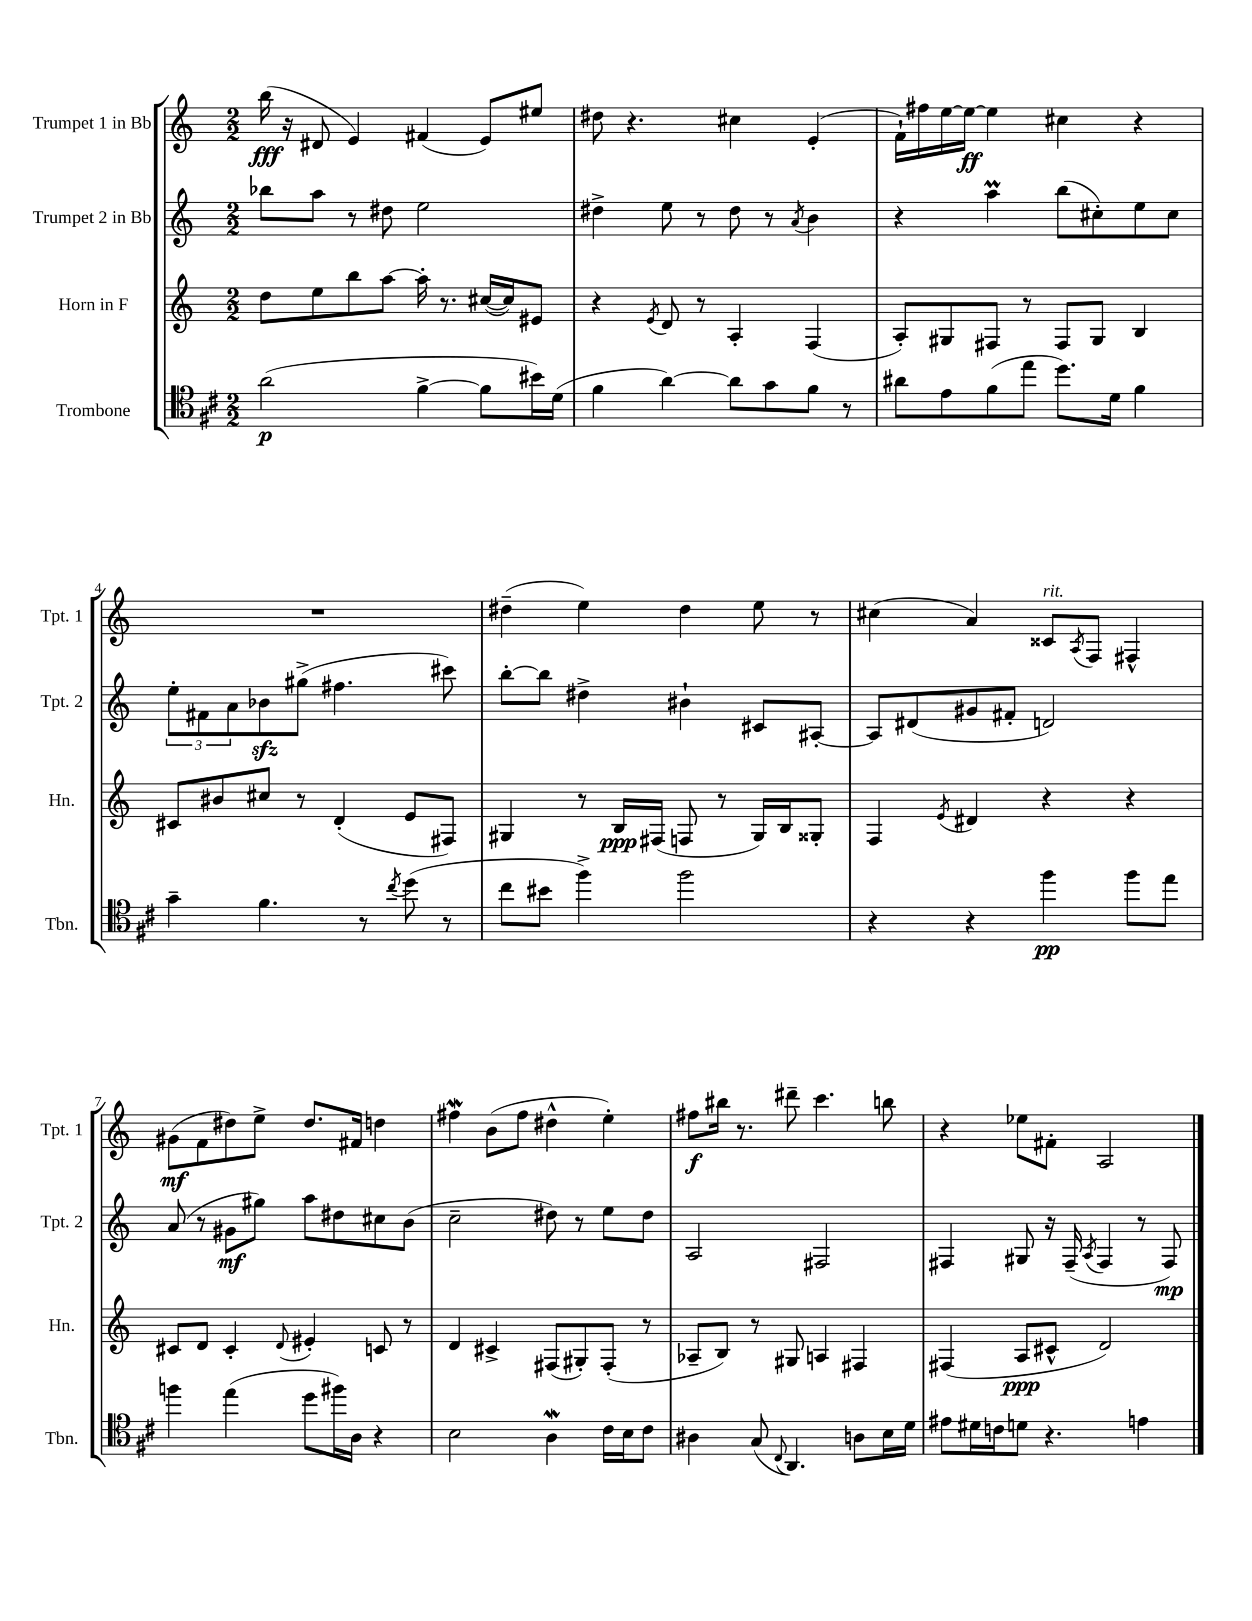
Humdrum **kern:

**kern	**kern	**kern	**kern
*staff4	*staff3	*staff2	*staff1
*clefC4	*clefG2	*clefG2	*clefG2
*k[f#c#]	*k[]	*k[]	*k[]
*M2/2	*M2/2	*M2/2	*M2/2
(2a\	8dd\L	8bb-\L	(16bb\
.	.	.	16r
.	8ee\	8aa\J	8d#/
.	8bb\	8r	4e/)
.	[8aa\J	8dd#\	.
[4f#^\	16aa'\]	2ee\	(4f#/
.	8.r	.	.
8f#\]L	([16cc#/LL	.	8e/L)
.	16cc#/]J)	.	.
16b#\L)	8e#/J	.	8ee#/J
(16d\JJ	.	.	.
=	=	=	=
4f#\	4r	4dd#^\	8dd#\
.	.	.	4.r
.	8qe/	.	.
[4a\)	8d/	8ee\	.
.	8r	8r	.
8a\]L	4A'/	8dd#\	4cc#\
8g\	.	8r	.
.	.	8qa/	.
8f#\J	(4F/	4b\	(4e'/
8r	.	.	.
=	=	=	=
8a#\L	8A'/L)	4r	16f`\LL)
.	.	.	16ff#\
8e\	8G#/	.	[16ee\
.	.	.	16ee\_JJ
(8f#\	8F#/J	4aa\	4ee\]
8ee\J	8r	.	.
8.dd\L)	8F#/L	(8bb\L	4cc#\
.	8G#/J	8cc#'\)	.
16d\Jk	.	.	.
4f#\	4B/	8ee\	4r
.	.	8cc#\J	.
=	=	=	=
4g~\	8c#/L	12ee'\L	1r
.	.	12f#\	.
.	8b#/	.	.
.	.	12a\	.
4.f#\	8cc#/J	8b-\	.
.	8r	(8gg#^\J	.
.	(4d'/	4.ff#\	.
8r	.	.	.
8qcc#/	.	.	.
(8dd\	8e/L	.	.
8r	8F#/J)	8ccc#\)	.
=	=	=	=
8cc#\L	4G#/	[8bb'\L	(4dd#~\
8b#\J	.	8bb\]J	.
4ff#^\)	8r	4dd#^\	4ee\)
.	16B/LL	.	.
.	(16F#/JJ	.	.
2ff#\	8F/	4b#`\	4dd#\
.	8r	.	.
.	16G#/LL)	8c#/L	8ee\
.	16B/J	.	.
.	8G##'/J	[8A#'/J	8r
=	=	=	=
4r	4F/	8A#/]L	(4cc#\
.	.	(8d#/	.
.	8qe/	.	.
4r	4d#/	8g#/	4a/)
.	.	8f#'/J	.
4ff#\	4r	2d/)	8c##/L
.	.	.	8qA/
.	.	.	8F/J
8ff#\L	4r	.	4F#^^/
8ee\J	.	.	.
=	=	=	=
4ff\	8c#/L	(8a/	(8g#\L
.	8d/J	8r	8f\
(4ee\	4c#'/	8g#\L	8dd#\)
.	.	8gg#\J)	8ee^\J
.	8qqd/	.	.
8dd\L	4e#'/	8aa\L	8.dd#/L
16ff#\L)	.	8dd#\	.
16A\JJ	.	.	16f#/Jk
4r	8c/	8cc#\	4dd\
.	8r	(8b\J	.
=	=	=	=
2B\	4d/	2cc~\	4ff#\
.	4c#^/	.	(8b\L
.	.	.	8ff#\J
4A\	(8F#/L	8dd#\)	4dd#^^\
.	8G#'/)	8r	.
16c#\LL	(8F#'/J	8ee\L	4ee'\)
16B\J	.	.	.
8c#\J	8r	8dd#\J	.
=	=	=	=
4A#\	8A-~/L	2A/	8ff#\L
.	8B/J)	.	16bb#\Jk
.	.	.	8.r
(8G/	8r	.	.
8qqC#/	.	.	.
4.AA/)	8G#/	.	8ddd#~\
.	4A/	2F#/	4.ccc\
8A\L	4F#/	.	.
16B\L	.	.	8bb\
16d\JJ	.	.	.
=	=	=	=
8e#\L	(4F#/	4F#/	4r
16d#\L	.	.	.
16c\J	.	.	.
8d\J	8A/L	8G#/	8ee-\L
4.r	8c#^^/J	16r	8f#'\J
.	.	(16F#~/	.
.	.	8qA/	.
.	2d/)	4F#/	2A/
4e\	.	8r	.
.	.	8F#/)	.
==	==	==	==
*-	*-	*-	*-
